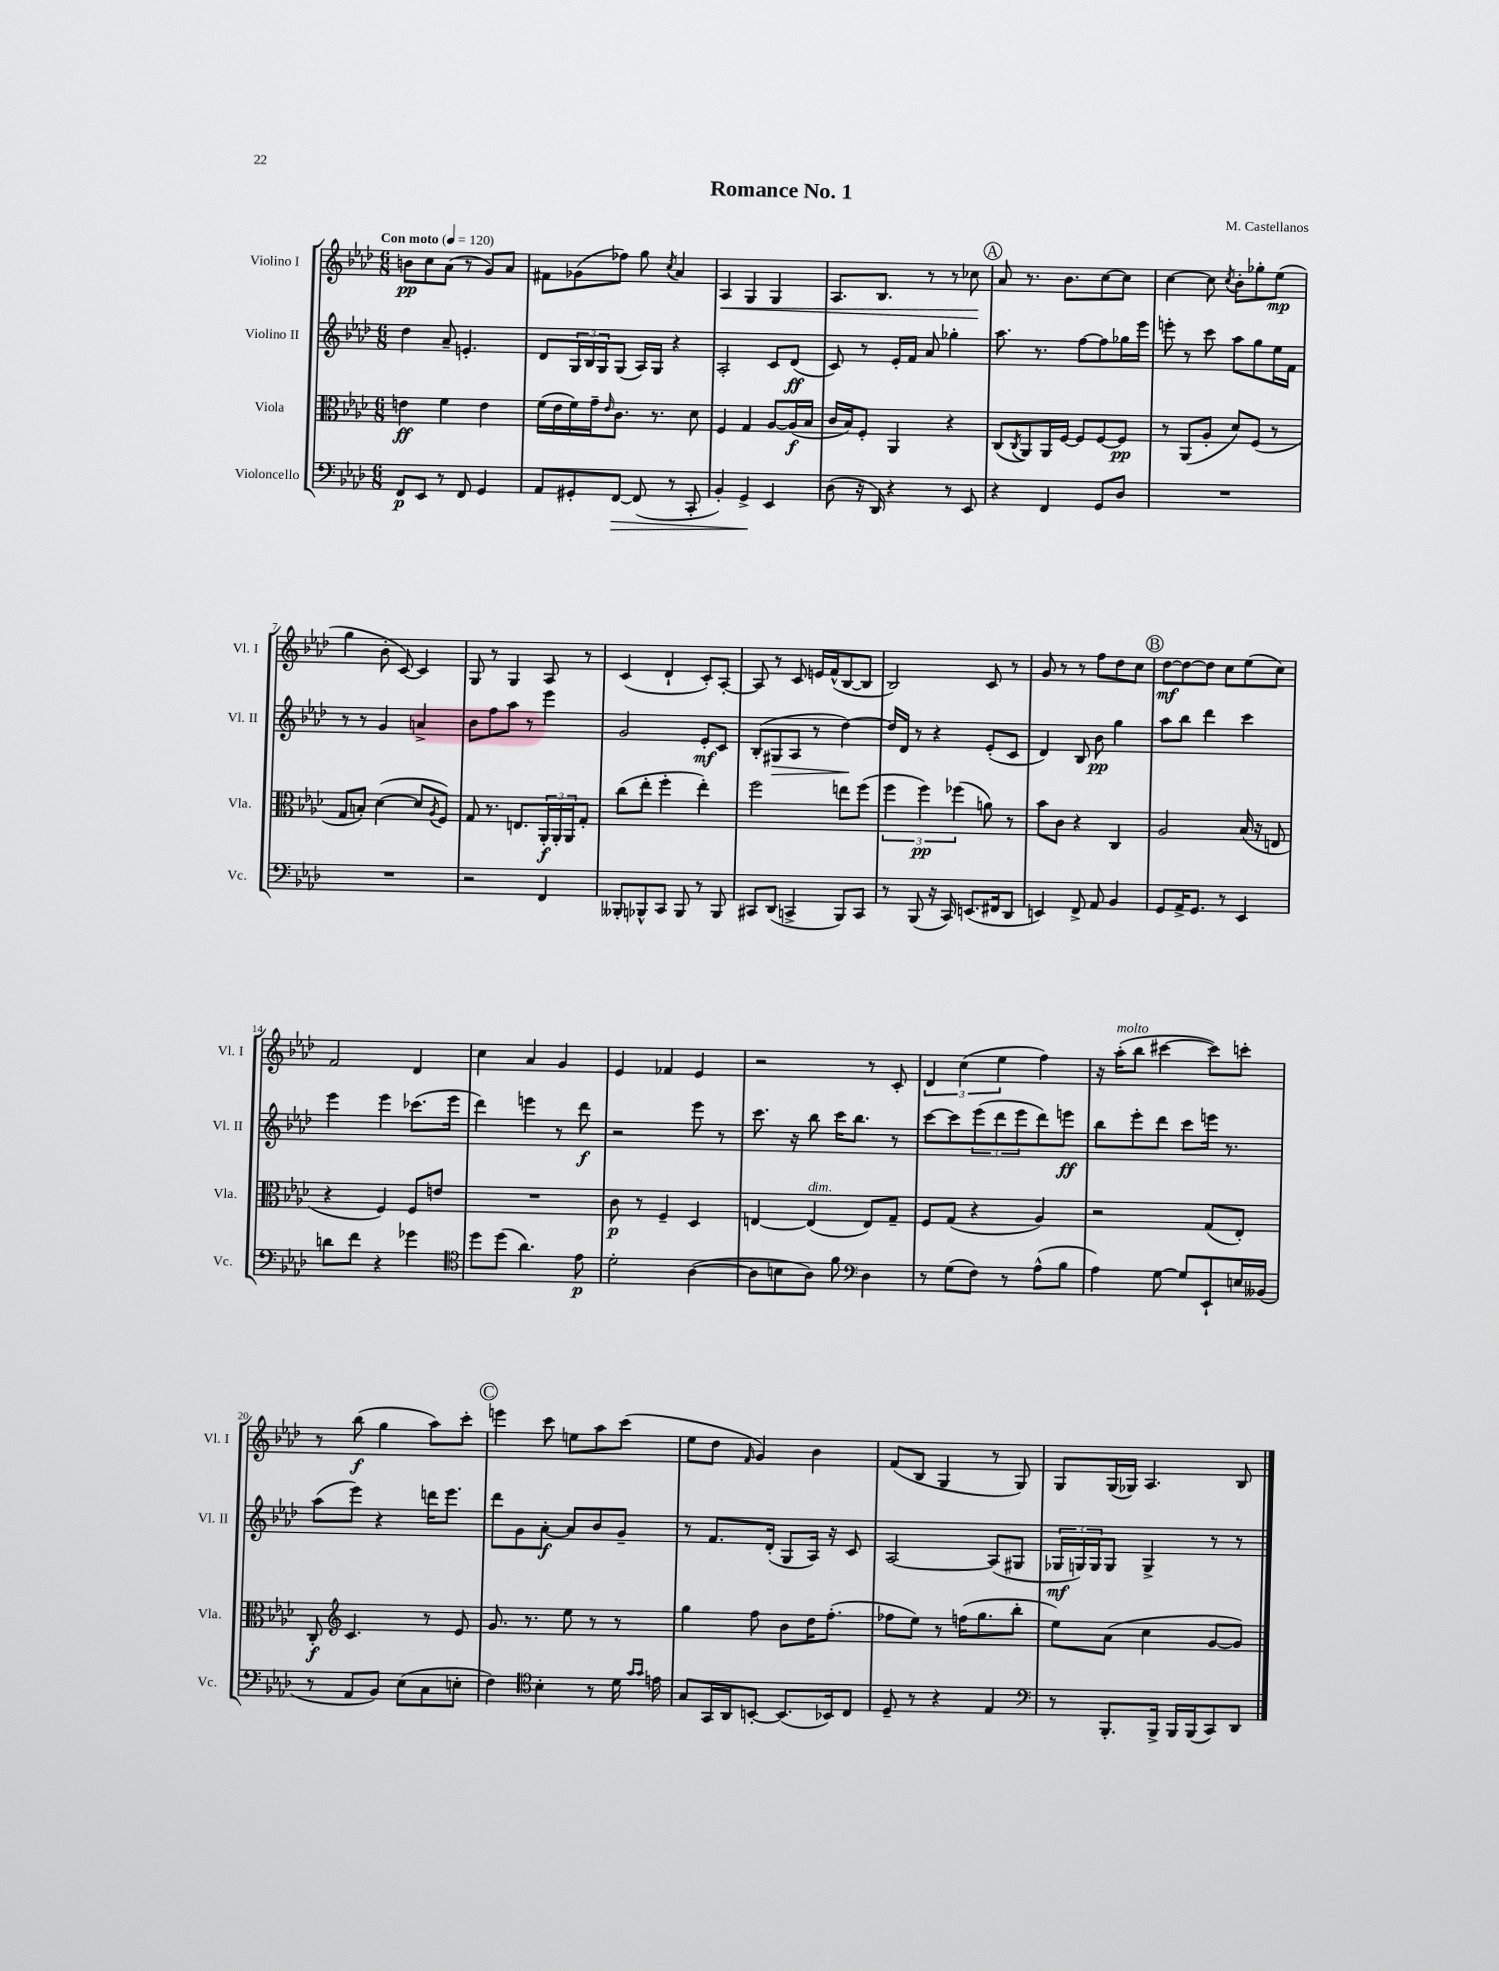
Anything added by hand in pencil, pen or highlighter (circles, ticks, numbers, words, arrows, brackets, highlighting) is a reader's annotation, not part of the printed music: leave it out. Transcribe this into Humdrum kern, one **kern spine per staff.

**kern	**kern	**kern	**kern
*staff4	*staff3	*staff2	*staff1
*clefF4	*clefC3	*clefG2	*clefG2
*k[b-e-a-d-]	*k[b-e-a-d-]	*k[b-e-a-d-]	*k[b-e-a-d-]
*M6/8	*M6/8	*M6/8	*M6/8
*MM120	*MM120	*MM120	*MM120
8FF/L	4e\	4dd-\	8b\L
8EE-/J	.	.	8cc\
8r	4f\	8a-~/	(8a-\J
8FF/	.	4.e'/	8r
4GG/	4e\	.	8g/L)
.	.	.	8a-/J
=	=	=	=
8AA-/L	(16f\LL	8d-/L	8f#\L
.	16e-\	.	.
8GG#'/	16f\)	24G/L	(8g-\
.	.	24B-/	.
.	16g~\J	.	.
.	.	24G/J	.
.	16qqe-/	.	.
[8FF/J	8.c\J	(8G/J	8ff-\J)
(8FF/]	.	16A-/LL)	8gg\
.	8.r	16G/JJ	.
.	.	.	8qcc/
8r	.	4r	4a-/
8CC'/	8d-\	.	.
=	=	=	=
4BB-'/)	4F/	2A-'/	4A-/
4GG^/	4G/	.	4G/
4EE-/	[8A-/L	8c/L	4G/
.	(16A-/]L	(8d-/J	.
.	16B-/JJ	.	.
=	=	=	=
(8D-\	16c/LL	8c/)	8.A-/L
.	16B-/J)	.	.
16r	8F'/J	8r	.
16DD-/)	.	.	8.B-/J
4r	4AA-/	16e-'/LL	.
.	.	16f/JJ	.
.	.	8a-/	8r
8r	4r	4gg-'\	8r
8EE-/	.	.	8cc-\
=	=	=	=
4r	(8C/L	8.aa-\	8a-/
.	8qC/	.	.
.	8AA-/)	.	8.r
.	.	8.r	.
4FF/	16AA-/L	.	.
.	[16F/JJ	.	8.b-\L
.	8F/]L	[8ff\L	.
8GG/L	[8F/	8ff\]	[8cc\
8D-/J	8F/]J	16gg-\L	8cc\]J
.	.	16eee-\JJ	.
=	=	=	=
2.r	8r	8eee'\	[4cc\
.	(8AA-/L	8r	.
.	8A-'/J	8ccc\	8cc\]
.	.	.	8qcc/
.	8d-/L)	8aa-\L	8b-'\L
.	(8F/J	8gg\	8gg-'\
.	8r	16ee-\L	(8ee-\J
.	.	16f\JJ	.
=	=	=	=
2.r	8G/L	8r	4gg\
.	8B'/J)	8r	.
.	([4d-\	4g/	8b-'\
.	.	.	[8c/)
.	8d-/]L	4a^/	4c/]
.	8qA-/	.	.
.	8F/J)	.	.
=	=	=	=
2r	8G/	8b-\L	8G/
.	8.r	8ff\	8r
.	.	8aa-\J	4G/
.	8.E/L	.	.
.	.	8r	.
4FF/	24AA-'/L	4eee-\	8A-/
.	24AA-'/	.	.
.	24AA-/J	.	.
.	8G'/J	.	8r
=	=	=	=
8BBB--'/L	(8cc\L	2g/	(4c/
8BBB-^^/	8ee-'\J	.	.
8CC/J	4ff'\	.	4d-`/
8BBB-/	.	.	.
8r	4ee-'\)	8e-'/L	8c'/L)
8BBB-/	.	8c/J	[8A-'/J
=	=	=	=
8CC#/L	2ff\	(8B-'/L	8A-/]
(8DD-/J	.	8G#/	8r
4CC^/	.	8A-/J	8c/
.	.	8r	16e/LL
.	.	.	(16f^^/J
8BBB-/L)	8ee\L	[4dd-\)	[8B-/
8CC/J	(8ff\J	.	8B-/]J
=	=	=	=
8r	6ff\	16dd-/]LL	2B-/)
.	.	16d-/JJ	.
(8BBB-/	.	8r	.
.	6ff\)	.	.
16r	.	4r	.
16CC/)	.	.	.
.	(6ff-\	.	.
(8.EE/L	.	.	.
.	8a\)	(8e-'/L	8c/
16FF#/k	.	.	.
8DD-/J	8r	8c/J	8r
=	=	=	=
4EE/)	8b-\L	4d-/)	8g/
.	8c\J	.	8r
8FF^/	4r	8B-/	8r
8AA-/	.	8b-\	8ff\L
4BB-/	4C/	4gg\	8dd-\
.	.	.	8cc\J
=	=	=	=
8GG/L	2A-/	8aa-\L	[8dd-\L
16AA-^/K	.	8bb-\J	8dd-\_
8.GG/J	.	.	.
.	.	4ddd-\	8dd-\]J
8r	.	.	8cc\L
4EE-/	(16B-/	4ccc\	(8ee-\
.	16r	.	.
.	8E/	.	8cc\J)
=	=	=	=
8d\L	4r	4eee-\	2f/
8f\J	.	.	.
4r	4F/)	4eee-\	.
4g-\	8F/L	(8.ccc-\L	4d-/
.	8e/J	.	.
.	.	16eee-\Jk	.
=	=	=	=
*clefC4	*	*	*
8dd-\L	2.r	4ddd-\)	4cc\
(8dd-\J	.	.	.
4.a-\)	.	4eee\	4a-/
.	.	8r	4g/
8e-\	.	8ddd-\	.
=	=	=	=
2d-'\	8c\	2r	4e-/
.	8r	.	.
.	4F~/	.	4f-/
([4A-\	4D-/	8eee-\	4e-/
.	.	8r	.
=	=	=	=
8A-\]L	[4E/	8.ccc\	2r
8B\	.	.	.
.	.	16r	.
8A-\J)	(4E/]	8bb-\	.
8f\	.	16ccc\LK	.
.	.	8.bb-\J	.
*clefF4	*	*	*
4D-\	8E/L)	.	8r
.	8G~/J	8r	8c'/
=	=	=	=
8r	8F/L	[8ccc\L	6d-/
(8G\L	(8G/J	8ccc\]	.
.	.	.	(6cc\
8F\J)	4r	(12eee-\	.
.	.	12ddd-\	6ee-\
8r	.	.	.
.	.	12eee-\	.
(8A-^^\L	4A-/)	8ddd-\)	4ff\)
8B-\J	.	8eee\J	.
=	=	=	=
4A-\)	2r	8bb-\L	16r
.	.	.	(16aa-'\LK
.	.	8eee-'\	8bb-\J
[8G\	.	8ddd-\J	[4ccc#\
8G/]L	.	8ccc\L	.
8EE-`/	(8G/L	16eee\Jk	8ccc#\]L)
.	.	8.r	.
16E/L	8E-'/J)	.	8ccc'\J
(16BB--/JJ	.	.	.
=	=	=	=
8r	8C'/	(8aa-\L	8r
*	*clefG2	*	*
8AA-/L	4.c/	8eee-\J)	(8bb-\
8BB-/J)	.	4r	4gg\
(8E-\L	.	.	.
8C\	8r	16ddd\LK	8aa-\L)
.	.	8.eee-\J	.
8E'\J	8e-/	.	8ccc'\J
=	=	=	=
4F\)	8.g/	8ddd-\L	4eee\
.	.	8g\	.
.	8.r	.	.
*clefC4	*	*	*
4B-'\	.	[8a-'\J	8ccc\
.	8ee-\	8a-/]L	8ee\L
8r	8r	8b-/	8aa-\
16d-\	8r	8g~/J	(8ccc\J
16qqg/LL	.	.	.
16qqg/JJ	.	.	.
16e\	.	.	.
=	=	=	=
8G/L	4gg\	8r	8ee-\L
16GG/L	.	8.f/L	8dd-\J
16AA-/J	.	.	.
.	.	.	16qqf/
[8BB'/J	8ff\	.	4g/)
.	.	(16d-'/Jk	.
(8.BB/]L	8b-\L	8G/L	.
.	16dd-\K	16A-/Jk)	4b-\
16BB-/k)	(8.ff'\J	16r	.
8C/J	.	8c/	.
=	=	=	=
8D-~/	8ff-\L	[2A-/	(8f/L
8r	8ee-\J)	.	8B-/J
4r	8r	.	4G/
.	(16ff\LK	.	.
.	8.gg\	.	.
4E-/	.	(8A-/]L	8r
.	8bb-'\J	8G#/J	8G/)
=	=	=	=
*clefF4	*	*	*
8r	8ee-\L)	24G-/LL	8G/L
.	.	24G/)	.
.	.	24G/J	.
8.BBB-'/L	(8a-\J	8G/J	(16G/L
.	.	.	16G-/JJ)
.	4cc\	4G^/	4.A-/
16BBB-^/Jk	.	.	.
16BBB-/LL	.	.	.
(16BBB-/J	.	.	.
8CC/)	[8g/L	8r	.
8DD-/J	8g/]J)	8r	8B-/
==	==	==	==
*-	*-	*-	*-
